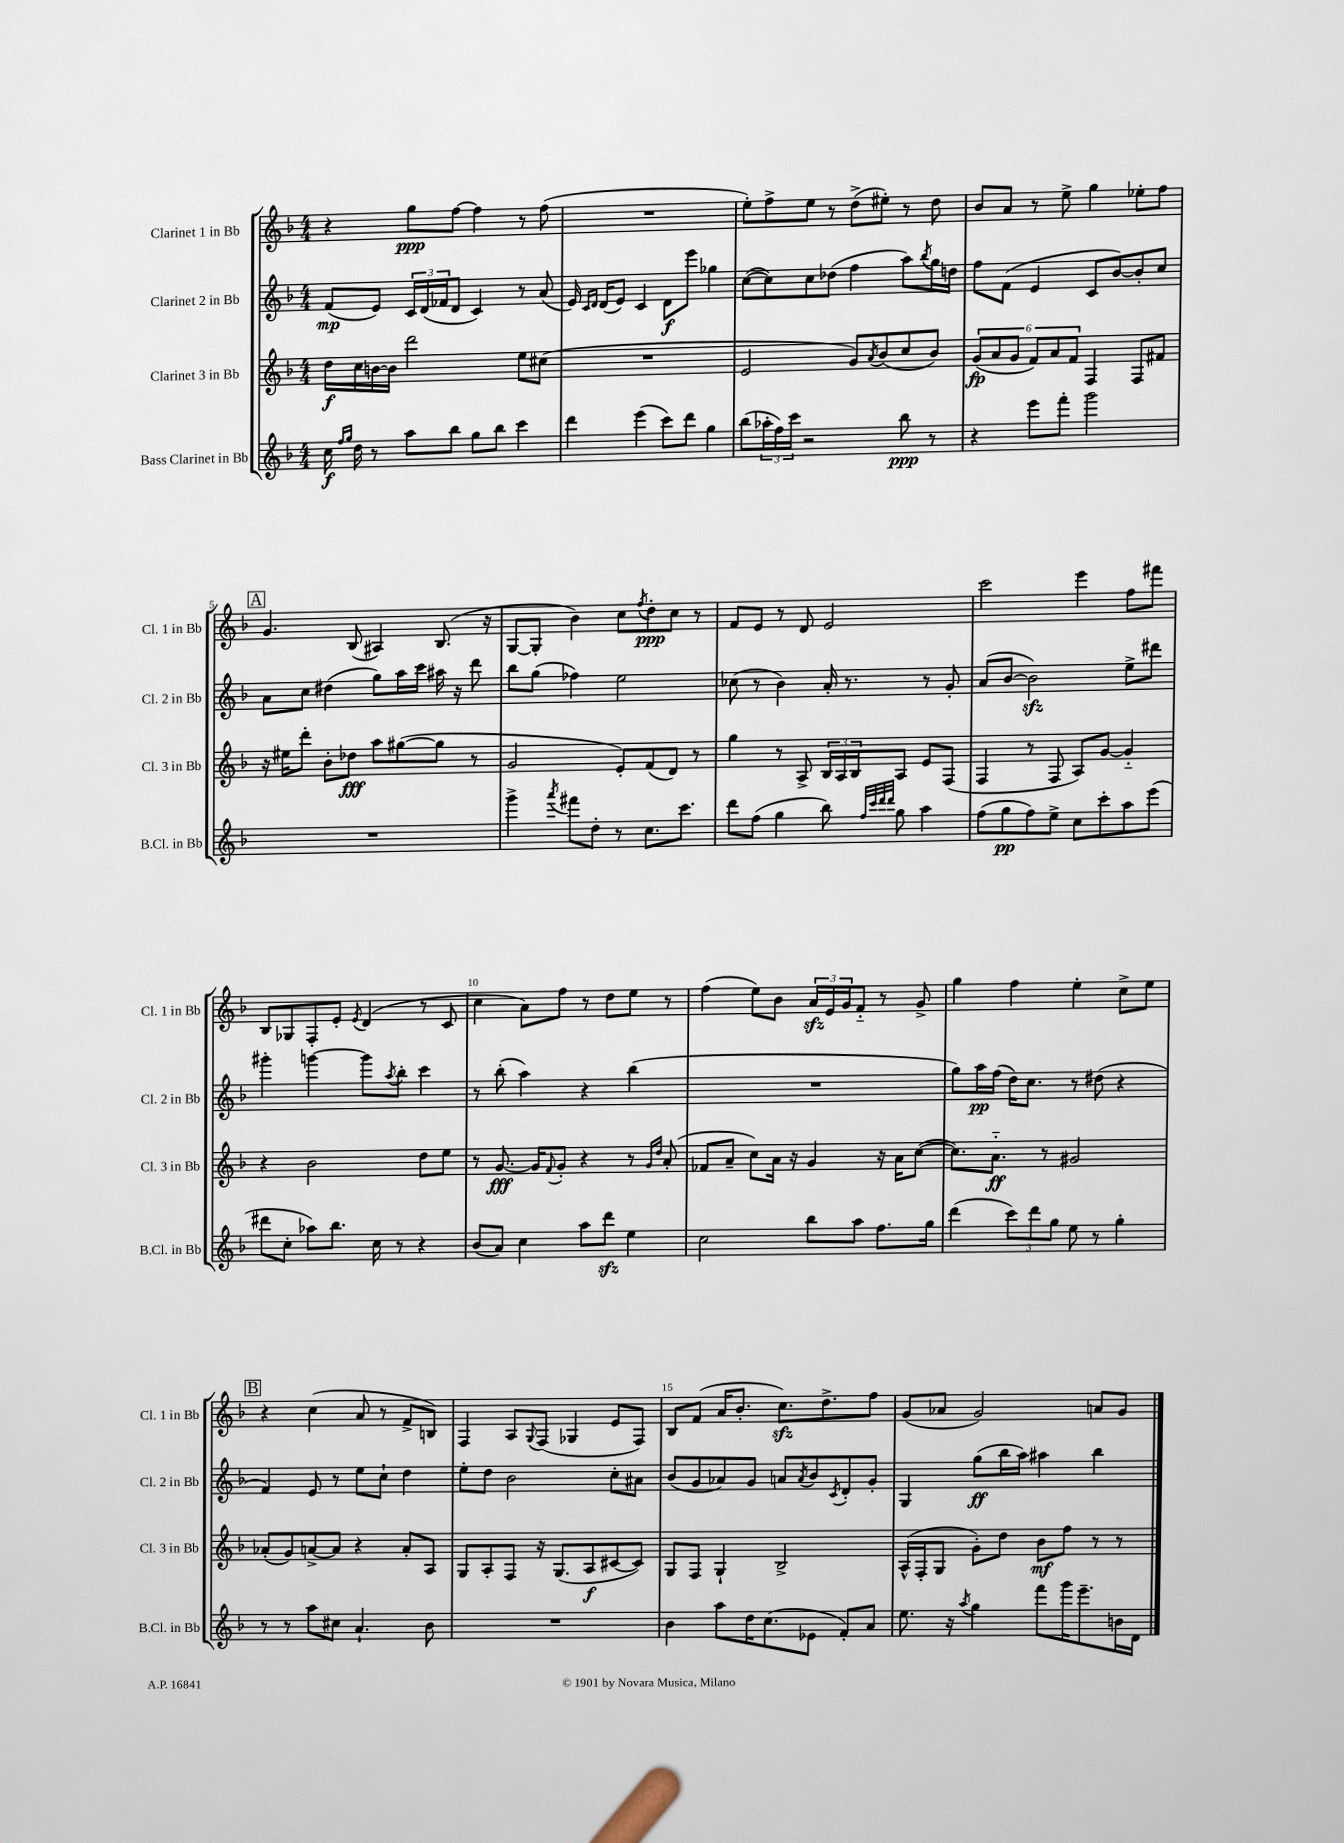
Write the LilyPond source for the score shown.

<<
\new StaffGroup <<
\new Staff = "s0" \with { instrumentName = "Clarinet 1 in Bb" shortInstrumentName = "Cl. 1 in Bb" } {
    \clef treble \key f \major \numericTimeSignature \time 4/4
    r4 g''8\ppp f''8~ f''4 r8 f''8( |
    R1 |
    e''8-.) f''8-> e''8 r8 d''8->( eis''8-.) r8 d''8 |
    bes'8 a'8 r8 e''8-> g''4 ees''8-. f''8 |
    \mark \markup { \box "A" } g'4. bes8( ais4) bes8.( r16 |
    g8~ g8-. bes'4) c''8 \acciaccatura { f''8 } d''8-.\ppp c''8 r8 |
    f'8 e'8 r8 d'8 e'2 |
    c'''2 e'''4 f''8 fis'''8 |
    bes8 ges8 f8-. e'8-. \acciaccatura { e'8 } d'4( r8 c'8 |
    c''4 a'8) f''8 r8 d''8 e''8 r8 |
    f''4( e''8) bes'8 \tuplet 3/2 { a'16\sfz e'16 g'16 } f'8-_ r8 g'8-> |
    g''4 f''4 e''4-. c''8-> e''8 |
    \mark \markup { \box "B" } r4 c''4( a'8 r8 f'8-> b8) |
    f4 a8 \appoggiatura { g8 } f8( ges4 e'8 f8) |
    bes8 f'8( a'16 bes'8.-. c''8.\sfz) d''8.-> f''8 |
    g'8( aes'8 g'2) a'8 g'8 \bar "|." |
}
\new Staff = "s1" \with { instrumentName = "Clarinet 2 in Bb" shortInstrumentName = "Cl. 2 in Bb" } {
    \clef treble \key f \major \numericTimeSignature \time 4/4
    f'8\mp( e'8) \tuplet 3/2 { c'16 d'16( fes'16 } d'8 c'4) r8 a'8( |
    e'16) \grace { c'16 d'16 } d'16( e'8) c'4 d'8\f e'''8 ges''4 |
    c''8~( c''8) c''8 des''8( f''4 a''8) \acciaccatura { bes''8 } g''16 d''16 |
    f''8 f'8( e'4 c'8 bes'8~) bes'8-. c''8 |
    \mark \markup { \box "A" } a'8 c''8 dis''4( g''8) a''16 c'''16 ais''16 r16 d'''8 |
    bes''8 g''8( fes''4) e''2 |
    ces''8( r8 bes'4) a'16-. r8. r8 g'8-. |
    a'8( bes'8~ bes'2\sfz) e''8-> dis'''8 |
    gis'''4-. g'''4~ g'''8 \acciaccatura { a''8 } bes''8-. c'''4 |
    r8 bes''8-.( a''4) r4 bes''4( |
    R1 |
    g''8) a''16\pp f''16( d''16) c''8. r8 dis''8( r4 |
    \mark \markup { \box "B" } f'4) e'8 r8 e''8 c''8-! d''4 |
    e''8-. d''8 bes'2 c''8-. ais'8 |
    bes'8( g'8 aes'8) g'8 a'8 \acciaccatura { a'8 } bes'8 \acciaccatura { c'8 } d'8-. g'8-. |
    g4 g''8\ff( bes''16 a''16) ais''4 bes''4 \bar "|." |
}
\new Staff = "s2" \with { instrumentName = "Clarinet 3 in Bb" shortInstrumentName = "Cl. 3 in Bb" } {
    \clef treble \key f \major \numericTimeSignature \time 4/4
    d''16\f c''16 b'16~ b'16 d'''2 e''8 cis''8( |
    R1 |
    e'2 g'8) \acciaccatura { a'8 } bes'8( c''8 bes'8) |
    \tuplet 6/4 { g'8\fp( a'8 g'8 f'8) a'8 f'8 } f4 f8 fis'8 |
    \mark \markup { \box "A" } r16 eis''16 d'''8-. bes'8-. des''8\fff a''8 gis''8~( gis''8 r8 |
    g'2 e'8-.) f'8( d'8) r8 |
    g''4 r8 a8-> \tuplet 3/2 { bes16 a16 bes16 } a8 e'8 f8( |
    f4 r8 f8 a8) g'8~ g'4-_ |
    r4 bes'2 d''8 e''8 |
    r8 g'8.~\fff g'16 \appoggiatura { f'8 } g'8-. r4 r8 \grace { g'16 d''16 } a'8-.( |
    fes'8 a'8-- c''8) a'16 r16 g'4 r16 a'16 c''8~( |
    c''8.) a'8.-_\ff r8 gis'2 |
    \mark \markup { \box "B" } aes'8-.( g'8) a'8~-> a'8 r4 a'8-. a8 |
    g8 a8-. f8 r16 g8.( a8\f cis'8~ cis'8) |
    g8 f8 g4-! bes2-> |
    a16-^( f16-. g8 g'8-.) d''8 bes'8\mf f''8 r8 r8 \bar "|." |
}
\new Staff = "s3" \with { instrumentName = "Bass Clarinet in Bb" shortInstrumentName = "B.Cl. in Bb" } {
    \clef treble \key f \major \numericTimeSignature \time 4/4
    c''16\f \grace { f''16 g''16 } d''16 r8 a''8 bes''8 g''8 bes''8 c'''4 |
    d'''4 e'''4( c'''8) d'''8 g''4 |
    bes''8( \tuplet 3/2 { aes''16-. f''16) c'''16 } r2 bes''8\ppp r8 |
    r4 e'''8 f'''8-. g'''2 |
    \mark \markup { \box "A" } R1 |
    g'''4-> \acciaccatura { a'''8 } fis'''8 d''8-. r8 c''8. c'''8. |
    d'''8 f''8( g''4 bes''8) \grace { f''32 c'''32 d'''32 d'''32 } g''8 a''4 |
    f''8( g''8\pp f''8) e''8-> c''8 c'''8-. a''8 e'''8( |
    dis'''8 c''8-. aes''8) bes''8. c''16 r8 r4 |
    bes'8( a'8) c''4 a''8 d'''8\sfz e''4 |
    c''2 bes''8 a''8 f''8. g''16 |
    d'''4( \tuplet 3/2 { c'''8) d'''8 g''8 } e''8 r8 g''4-. |
    \mark \markup { \box "B" } r8 r8 a''8 cis''8 a'4.-! bes'8 |
    R1 |
    bes'4 a''8 d''16 c''8.( ees'8 f'8-.) a'8 |
    e''8. r16 \acciaccatura { a''8 } g''4 f'''8 g'''16 e'''8.-- b'16 d'16 \bar "|." |
}
>>
>>
\layout { \context { \Score \override BarNumber.break-visibility = ##(#f #t #t) barNumberVisibility = #(every-nth-bar-number-visible 5) } }
